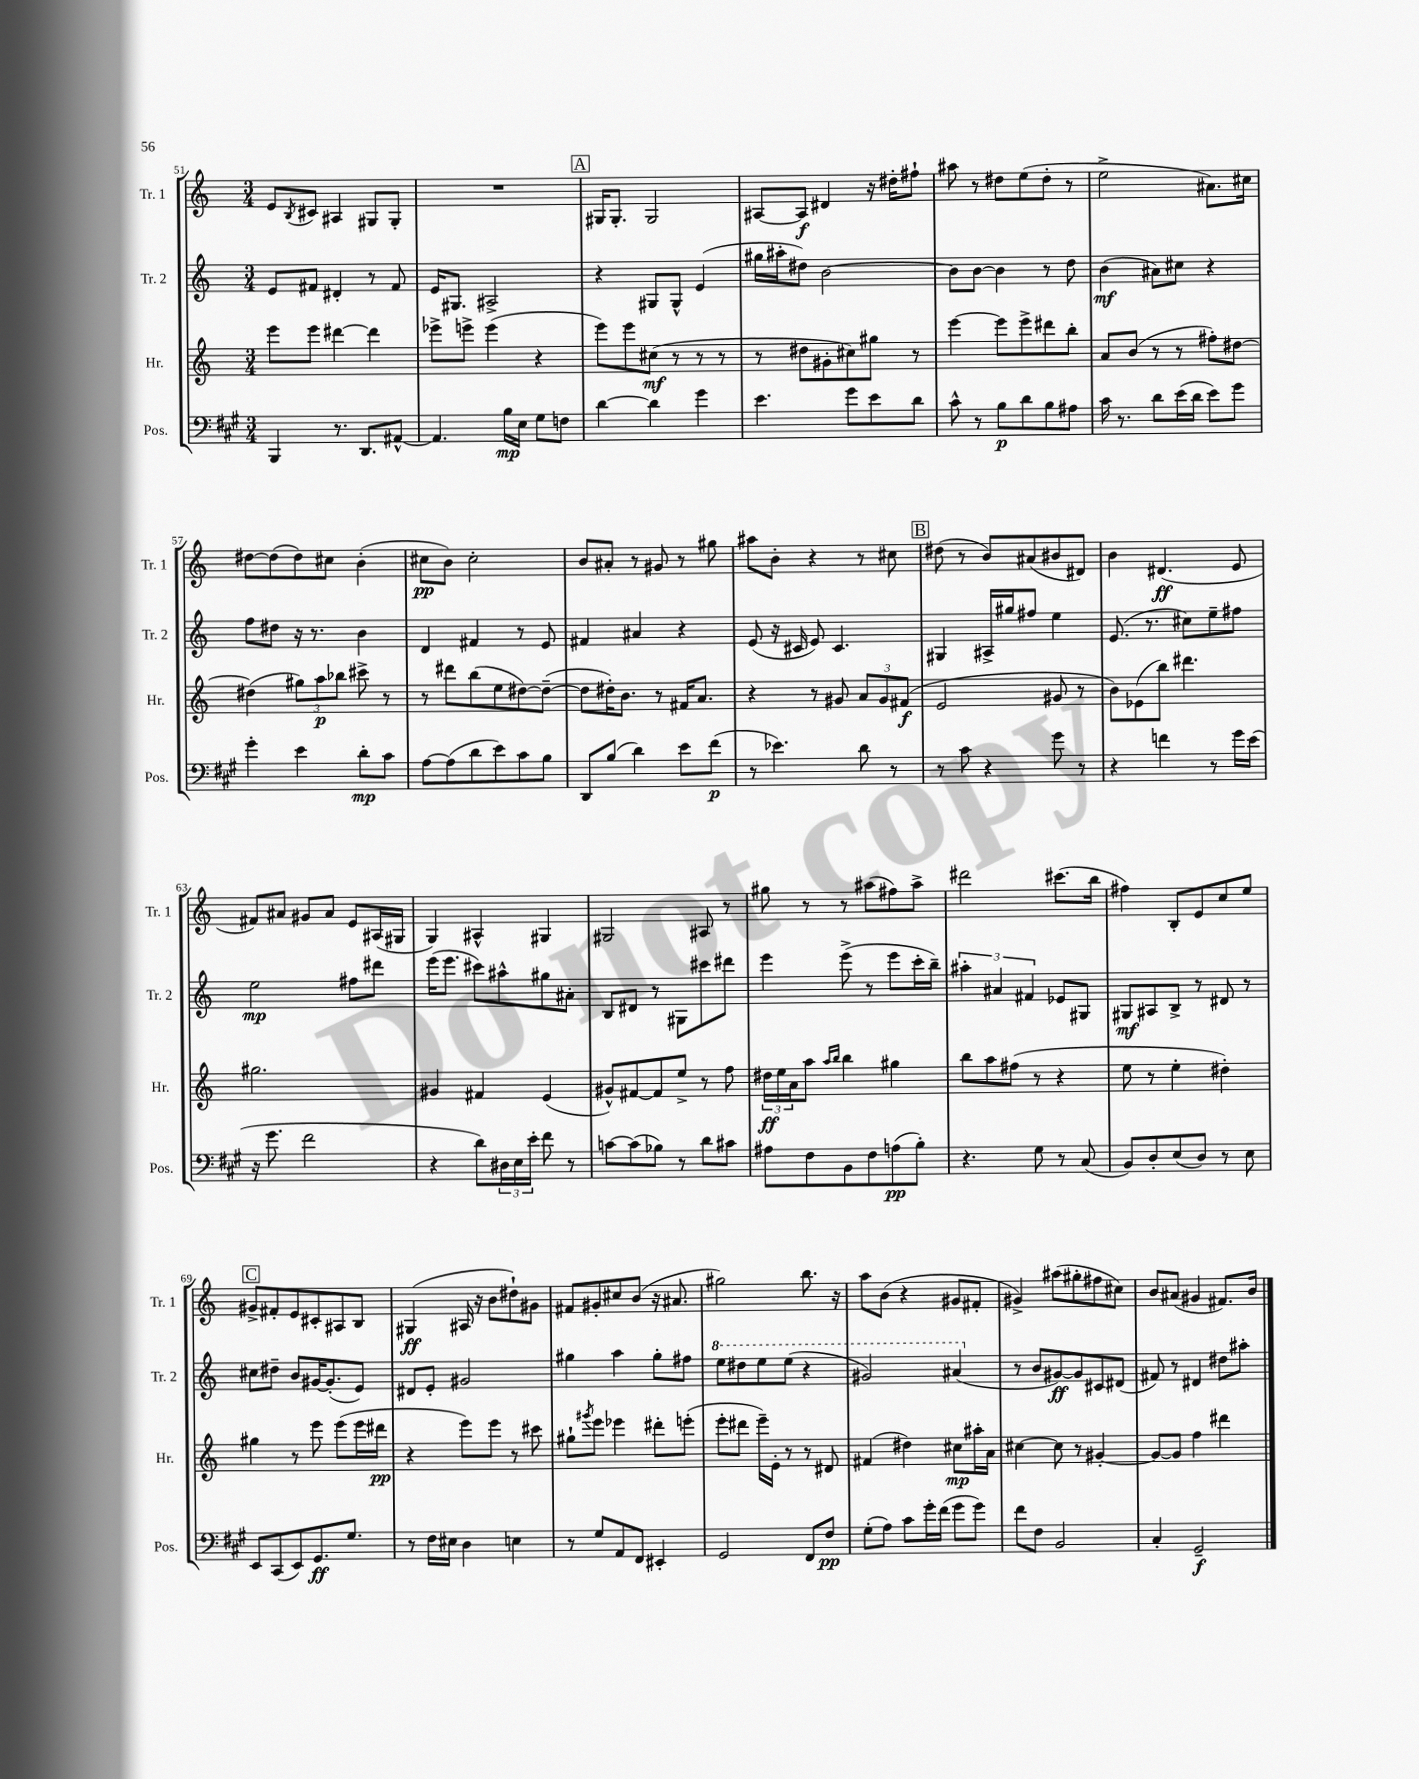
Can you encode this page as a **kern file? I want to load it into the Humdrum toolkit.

**kern	**dynam	**kern	**dynam	**kern	**dynam	**kern	**dynam
*part4	*part4	*part3	*part3	*part2	*part2	*part1	*part1
*staff4	*staff4	*staff3	*staff3	*staff2	*staff2	*staff1	*staff1
*I"Pos.	*	*I"Hr.	*	*I"Tr. 2	*	*I"Tr. 1	*
*I'Pos.	*	*I'Hr.	*	*I'Tr. 2	*	*I'Tr. 1	*
*clefF4	*	*clefG2	*	*clefG2	*	*clefG2	*
*k[f#c#g#]	*	*k[]	*	*k[]	*	*k[]	*
*M3/4	*	*M3/4	*	*M3/4	*	*M3/4	*
=51	=51	=51	=51	=51	=51	=51	=51
4BBB/	.	8eee\L	.	8e/L	.	8e/L	.
.	.	.	.	.	.	8qB/	.
.	.	8eee\J	.	8f#X/J	.	8c#X/J	.
8.r	.	[4ddd#X\	.	4d#X'/	.	4A#X/	.
8.DD/L	.	.	.	.	.	.	.
.	.	4ddd#\]	.	8r	.	8G#X/L	.
[8AA#X^^/J	.	.	.	8f#/	.	8G#'/J	.
=52	=52	=52	=52	=52	=52	=52	=52
4.AA#/]	.	8eee-X^\L	.	16e/KL	.	2.r	.
.	.	.	.	8.G#X/J	.	.	.
.	.	8eeen^\J	.	.	.	.	.
.	.	(4eee\	.	2A#X^/	.	.	.
16B\LL	mp	.	.	.	.	.	.
16E\JJ	.	.	.	.	.	.	.
8G#\L	.	4r	.	.	.	.	.
8Fn\J	.	.	.	.	.	.	.
!!LO:REH:place=s1:t=A
=53	=53	=53	=53	=53	=53	=53	=53
[4d\	.	8eee\L)	.	4r	.	16G#X/KL	.
.	.	.	.	.	.	8.G#'/J	.
.	.	8eee\	.	.	.	.	.
4d\]	.	(8cc#X\J	mf	8G#X/L	.	2G#/	.
.	.	8r	.	8G#^^/J	.	.	.
4g#\	.	8r	.	(4e/	.	.	.
.	.	8r	.	.	.	.	.
=54	=54	=54	=54	=54	=54	=54	=54
4.e\	.	8r	.	16gg#X\LL	.	[8A#X/L	.
.	.	.	.	16aa#X'\J	.	.	.
.	.	8dd#X\L	.	8dd#X\J)	.	8A#/J]	f
.	.	8g#X'\	.	[2b\	.	4d#X/	.
8g#\L	.	8cc#X\)	.	.	.	.	.
8e\	.	8gg#X\J	.	.	.	16r	.
.	.	.	.	.	.	16dd#X'\KL	.
8d\J	.	8r	.	.	.	8ff#X`\J	.
=55	=55	=55	=55	=55	=55	=55	=55
8c#^^\	.	[4eee\	.	8b\L]	.	8aa#X\	.
8r	.	.	.	[8b\J	.	8r	.
8B\L	p	8eee\L]	.	4b\]	.	8dd#X\L	.
8d\	.	8eee^\	.	.	.	(8ee\	.
8B\	.	8ddd#X\	.	8r	.	8dd#'\J	.
8A#X\J	.	8bb'\J	.	8dd\	.	8r	.
=56	=56	=56	=56	=56	=56	=56	=56
16c#\	.	8a/L	.	(4b\	mf	2ee^\	.
8.r	.	.	.	.	.	.	.
.	.	(8b/J	.	.	.	.	.
8d\L	.	8r	.	8a#X\L)	.	.	.
(16e\L	.	8r	.	8cc#X\J	.	.	.
16d\JJ	.	.	.	.	.	.	.
8e\L)	.	8ff#X'\L)	.	4r	.	8.a#X\L)	.
8g#\J	.	[8dd#X\J	.	.	.	.	.
.	.	.	.	.	.	16cc#X\Jk	.
!!LO:LB:g=z
=57	=57	=57	=57	=57	=57	=57	=57
4g#'\	.	(4dd#X\]	.	8ff\L	.	[8dd#X\L	.
.	.	.	.	8dd#X\J	.	(8dd#\]	.
4e\	.	12gg#X\L)	.	16r	.	8dd#\)	.
.	.	.	.	8.r	.	.	.
.	.	12aa\	p	.	.	.	.
.	.	.	.	.	.	8cc#X\J	.
.	.	12bb-X\J	.	.	.	.	.
8d'\L	mp	8ccc#X^\	.	4b\	.	(4b'\	.
8c#\J	.	8r	.	.	.	.	.
=58	=58	=58	=58	=58	=58	=58	=58
[8A\L	.	8r	.	4d/	.	8cc#X\L	pp
(8A\]	.	8ddd#X\L	.	.	.	8b\J)	.
8d\	.	(8bb\	.	4f#X/	.	2cc#'\	.
8e\)	.	8ee\	.	.	.	.	.
8c#\	.	[8dd#X\)	.	8r	.	.	.
8B\J	.	(8dd#~\J_	.	8e/	.	.	.
=59	=59	=59	=59	=59	=59	=59	=59
8DD/L	.	8dd#\L]	.	4f#X/	.	8b/L	.
(8B/J	.	16dd#X'\K)	.	.	.	8a#X'/J	.
.	.	8.b\J	.	.	.	.	.
4d\)	.	.	.	4a#X/	.	8r	.
.	.	8r	.	.	.	8g#X/	.
8e\L	.	16f#X/KL	.	4r	.	8r	.
.	.	8.a/J	.	.	.	.	.
(8f#\J	p	.	.	.	.	8gg#X\	.
=60	=60	=60	=60	=60	=60	=60	=60
8r	.	4r	.	(8e/	.	8aa#X\L	.
4.e-X\)	.	.	.	16r	.	8b'\J	.
.	.	.	.	16c#X/	.	.	.
.	.	8r	.	8e/)	.	4r	.
.	.	8g#X/	.	4.c#/	.	.	.
8d\	.	12a/L	.	.	.	8r	.
.	.	12g#/	.	.	.	.	.
8r	.	.	.	.	.	8cc#X\	.
.	.	(12f#X/J	f	.	.	.	.
!!LO:REH:place=s1:t=B
=61	=61	=61	=61	=61	=61	=61	=61
8r	.	2e/	.	4G#X/	.	(8dd#X\	.
8c#\	.	.	.	.	.	8r	.
4r	.	.	.	16A#X^/LL	.	8b/L)	.
.	.	.	.	16gg#X/J	.	.	.
.	.	.	.	8ff#X/J	.	(8a#X/	.
8g#\	.	8g#X/	.	4ee\	.	8b#X/	.
8r	.	8r	.	.	.	8d#X/J)	.
=62	=62	=62	=62	=62	=62	=62	=62
4r	.	8b\L)	.	(8.e/	.	4b\	.
.	.	(8e-X\	.	.	.	.	.
.	.	.	.	8.r	.	.	.
4fn\	.	8bb\J)	.	.	.	(4.d#X/	ff
.	.	4.ddd#X\	.	8cc#X\L)	.	.	.
8r	.	.	.	8ee~\	.	.	.
16g#\LL	.	.	.	8ff#X\J	.	8e/	.
(16e\JJ	.	.	.	.	.	.	.
!!LO:LB:g=z
=63	=63	=63	=63	=63	=63	=63	=63
16r	.	2.gg#X\	.	2ee\	mp	8f#X/L)	.
8.g#\	.	.	.	.	.	.	.
.	.	.	.	.	.	8a#X/J	.
2f#\	.	.	.	.	.	8g#X/L	.
.	.	.	.	.	.	8a#/J	.
.	.	.	.	8ff#X\L	.	8e/L	.
.	.	.	.	8ddd#X\J	.	(16A#X/L	.
.	.	.	.	.	.	16G#X/JJ	.
=64	=64	=64	=64	=64	=64	=64	=64
4r	.	4g#X/	.	(16eee\KL	.	4G/)	.
.	.	.	.	8.eee\J	.	.	.
8d\L)	.	4f#X/	.	8ccc#X\L)	.	4A#X^^/	.
24D#X\L	.	.	.	8aa#X^^\	.	.	.
24E\	.	.	.	.	.	.	.
24e'\JJ	.	.	.	.	.	.	.
8f#\	.	(4e/	.	8gg#X\	.	4G#X/	.
8r	.	.	.	8a#X'\J	.	.	.
=65	=65	=65	=65	=65	=65	=65	=65
[8cn\L	.	8g#X^^/L)	.	8B/L	.	2G#X/	.
(8c\]	.	[8f#X/	.	8d#X/J	.	.	.
8B-X\J)	.	8f#/]	.	8r	.	.	.
8r	.	8ee^/J	.	8G#X\L	.	.	.
8d\L	.	8r	.	8ccc#X\	.	8A#X/	.
8c#X\J	.	8ff\	.	8ddd#X\J	.	8r	.
=66	=66	=66	=66	=66	=66	=66	=66
8A#X\L	.	24dd#X\LL	ff	4eee\	.	8gg#X\	.
.	.	24ee\	.	.	.	.	.
.	.	24a\J	.	.	.	.	.
8F#\	.	8aa\J	.	.	.	8r	.
.	.	16qqaa/LL	.	.	.	.	.
.	.	16qqbb/JJ	.	.	.	.	.
8BB\	.	4bb\	.	(8eee^\	.	8r	.
8F#\	.	.	.	8r	.	(8aa#X\L	.
(8An\	pp	4gg#X\	.	8eee\L	.	8ff#X\)	.
8B'\J)	.	.	.	16ccc'\L	.	8aa#^\J	.
.	.	.	.	16bb~\JJ)	.	.	.
=67	=67	=67	=67	=67	=67	=67	=67
4.r	.	8bb\L	.	6aa#X'\	.	2ddd#X\	.
.	.	8aa\	.	.	.	.	.
.	.	.	.	6a#X/	.	.	.
.	.	(8ff#X\J	.	.	.	.	.
.	.	.	.	6f#X/	.	.	.
8G#\	.	8r	.	.	.	.	.
8r	.	4r	.	8e-X/L	.	(8.ccc#X\L	.
(8C#/	.	.	.	8G#X/J	.	.	.
.	.	.	.	.	.	16bb\Jk	.
=68	=68	=68	=68	=68	=68	=68	=68
8BB/L)	.	8ee\	.	8G#X/L	mf	4ff#X\)	.
8D'/	.	8r	.	8A#X/	.	.	.
(8E/	.	4ee'\	.	8B^/J	.	8B'/L	.
8D/J)	.	.	.	8r	.	8e/	.
8r	.	4dd#X'\)	.	8d#X/	.	8cc/	.
8E\	.	.	.	8r	.	8ee/J	.
!!LO:LB:g=z
!!LO:REH:place=s1:t=C
=69	=69	=69	=69	=69	=69	=69	=69
8EE/L	.	4gg#X\	.	8cc#X\L	.	8g#X^/L	.
(8CC#/	.	.	.	8dd#X~\J	.	8f#X'/	.
8EE/)	.	8r	.	8b/L	.	8e/	.
8.GG#/	ff	8eee\	.	[16g#X/K	.	8c#X'/	.
.	.	.	.	(8.g#'/]	.	.	.
.	.	(8eee\L	.	.	.	8A#X/	.
8.G#/J	.	.	.	.	.	.	.
.	.	16eee\L	.	8e/J)	.	8B/J	.
.	.	16ddd#X\JJ	pp	.	.	.	.
=70	=70	=70	=70	=70	=70	=70	=70
8r	.	4r	.	8d#X/L	.	(4G#X/	ff
16F#\LL	.	.	.	8e'/J	.	.	.
16E#X\JJ	.	.	.	.	.	.	.
4D\	.	8eee\L)	.	2g#X/	.	16A#X/	.
.	.	.	.	.	.	16r	.
.	.	8eee\J	.	.	.	8b\L	.
4En\	.	8r	.	.	.	8dd#X`\)	.
.	.	8ccc#X\	.	.	.	8g#X\J	.
=71	=71	=71	=71	=71	=71	=71	=71
8r	.	8gg#X`\L	.	4gg#X\	.	8f#X/L	.
.	.	8qggg#X/	.	.	.	.	.
8G#/L	.	8eee\J	.	.	.	8g#X'/	.
8AA/	.	4eee-X\	.	4aa\	.	8cc#X/	.
8FF#/J	.	.	.	.	.	(8b/J	.
4EE#X'/	.	8ddd#X'\L	.	8gg#'\L	.	16r	.
.	.	.	.	.	.	8.a#X/	.
.	.	(8eeen'\J	.	8ff#X\J	.	.	.
=72	=72	=72	=72	=72	=72	=72	=72
*	*	*	*	*8va	*	*	*
2GG#/	.	8eee'\L	.	8eee\L	.	2gg#X\)	.
.	.	8ddd#X\J	.	8ddd#X\	.	.	.
.	.	16eee~\LL)	.	8eee\	.	.	.
.	.	16e'\JJ	.	.	.	.	.
.	.	8r	.	(8eee\J	.	.	.
8FF#/L	.	8r	.	4r	.	8.bb\	.
8F#/J	pp	8d#X/	.	.	.	.	.
.	.	.	.	.	.	16r	.
=73	=73	=73	=73	=73	=73	=73	=73
(8G#'\L	.	(4f#X/	.	2gg#X/)	.	8aa\L	.
8A\J)	.	.	.	.	.	(8b\J	.
8c#\L	.	4dd#X\)	.	.	.	4r	.
16g#'\L	.	.	.	.	.	.	.
(16f#\JJ	.	.	.	.	.	.	.
8g#\L	.	8cc#X\L	mp	(4aa#X/	.	8g#X/L	.
8g#\J)	.	16aa#X'\L	.	.	.	8f#X'/J	.
.	.	16a\JJ	.	.	.	.	.
=74	=74	=74	=74	=74	=74	=74	=74
*	*	*	*	*X8va	*	*	*
8f#\L	.	[4cc#X\	.	8r	.	4g#X^/)	.
8F#\J	.	.	.	8b/L	.	.	.
2BB/	.	8cc#\]	.	[8g#X/)	ff	(8aa#X\L	.
.	.	8r	.	8g#/]	.	8gg#X'\	.
.	.	[4g#X'/	.	8c#X/	.	8ff#X\	.
.	.	.	.	(8d#X/J	.	8cc#X\J)	.
=75	=75	=75	=75	=75	=75	=75	=75
4C#'/	.	8g#/L_	.	8f#X/)	.	8b/L	.
.	.	8g#/J]	.	8r	.	(8a#X/J	.
2GG#~/	f	4ff\	.	4d#X/	.	4g#X/	.
.	.	4ddd#X\	.	8dd#X\L	.	8.f#X/L)	.
.	.	.	.	8aa#X'\J	.	.	.
.	.	.	.	.	.	16b/Jk	.
==	==	==	==	==	==	==	==
*-	*-	*-	*-	*-	*-	*-	*-
